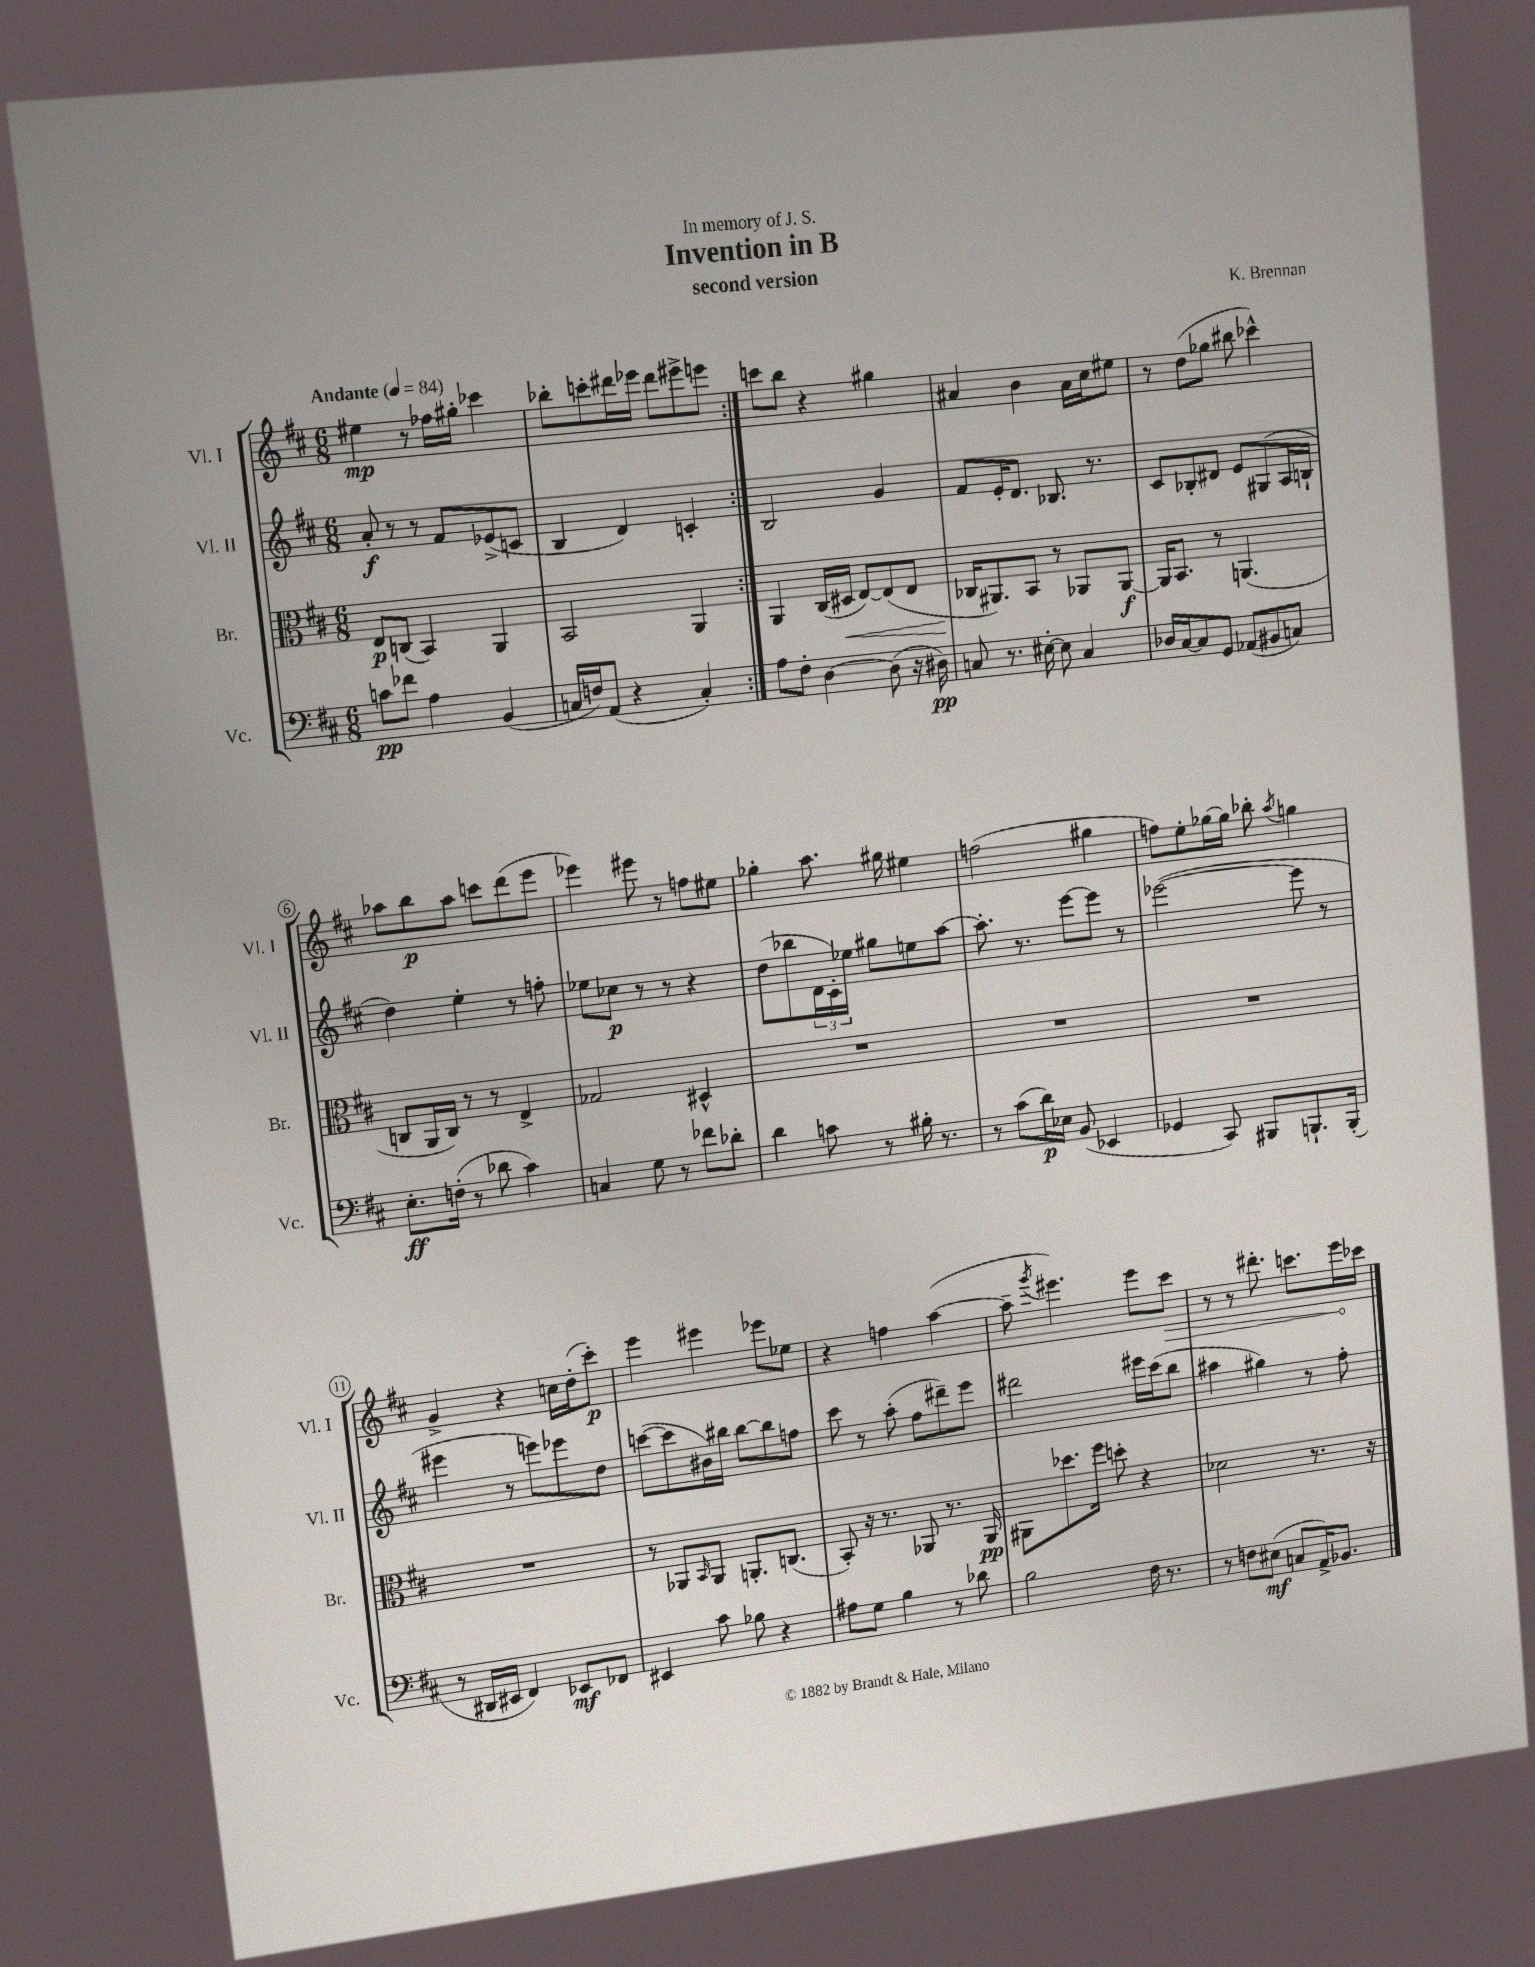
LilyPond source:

\header { title = "Invention in B" composer = "K. Brennan" subtitle = "second version" dedication = "In memory of J. S." }
<<
\new StaffGroup <<
\new Staff = "s0" \with { instrumentName = "Vl. I" shortInstrumentName = "Vl. I" } {
    \clef treble \key d \major \numericTimeSignature \time 6/8 \tempo "Andante" 4 = 84
    \repeat volta 2 { eis''4\mp r8 fes''16 gis''16-. ces'''4 |
    bes''8-. c'''8-. dis'''16 ees'''16 dis'''8 eis'''8-> e'''8 | }
    c'''8 b''8 r4 gis''4 |
    ais'4 b'4 ais'16 cis''16 eis''8 |
    r8 d''8( ges''8 bis''8 ces'''4-^) |
    aes''8 b''8\p aes''8 c'''8 d'''8( e'''8 |
    ees'''4) eis'''8 r8 f''8 eis''8 |
    ges''4-. a''8. gis''16 eis''4 |
    f''2( gis''4 |
    f''8) e''8-. ges''16~ ges''16 bes''8-. \acciaccatura { a''8 } g''4 |
    g'4-> r4 c''16 d''16-.( cis'''8-.\p) |
    e'''4 eis'''4 ees'''8 ees''8 |
    r4 f''4 a''4~( |
    a''8-- \acciaccatura { g'''8 } eis'''4.) eis'''8 \once \override Hairpin.circled-tip = ##t cis'''8\> |
    r8 r8 dis'''8.-. c'''8. e'''16\! ces'''16 \bar "|." |
}
\new Staff = "s1" \with { instrumentName = "Vl. II" shortInstrumentName = "Vl. II" } {
    \clef treble \key d \major \numericTimeSignature \time 6/8
    \repeat volta 2 { a'8-.\f r8 r8 fis'8 ees'8->( c'8 |
    b4 d'4) c'4-. | }
    b2 g'4 |
    fis'8 e'16-. d'8. bes8. r8. |
    cis'8 bes8-. dis'8 e'8 gis8( a16 b16-! |
    d''4) e''4-. r8 f''8-. |
    ees''8 ces''8\p r8 r8 r4 |
    d''8( bes''8 \tuplet 3/2 { d'16 cis'16-.) ees''16 } gis''8 e''8 a''8~ |
    a''8.-. r8. e'''8~ e'''8 r8 |
    ees'''2~( ees'''8 r8 |
    eis'''4 r8 e'''8) ees'''8 d''8 |
    c'''8~( c'''8 bis'16) bis''16 bis''8~ bis''8 f''8 |
    cis'''8 r8 a''8-.( fis''8 dis'''8--) e'''8 |
    dis'''2 eis'''16 cis'''16( b''8 |
    ais''4 gis''4) r8 fis''8-. \bar "|." |
}
\new Staff = "s2" \with { instrumentName = "Br." shortInstrumentName = "Br." } {
    \clef alto \key d \major \numericTimeSignature \time 6/8
    \repeat volta 2 { e8\p c8( b,4) a,4 |
    b,2 a,4 | }
    a,4 cis16( dis16\< e8~) e8( e8 |
    ces16\! ais,8.) b,8 r8 aes,8 aes,8~\f |
    aes,16 b,8. r8 a,4.( |
    c8 a,16 c16) r8 r8 e4-> |
    ges2 dis4-^ |
    R2. |
    R2. |
    R2. |
    R2. |
    r8 aes,8 \grace { b,16 } aes,8 a,8.-. c8.( |
    b,8-.) r16 r8. aes,8 r8. aes,16\pp |
    ais,8 des''8. fis''16 d''8-. r4 |
    des'2 r8. r16 \bar "|." |
}
\new Staff = "s3" \with { instrumentName = "Vc." shortInstrumentName = "Vc." } {
    \clef bass \key d \major \numericTimeSignature \time 6/8
    \repeat volta 2 { c'8\pp fes'8 a4 b,4( |
    c16 f16) a,8( r4 c4-.) | }
    a8 fis8-. d4~ d8( r16 dis16\pp) |
    c8 r8. eis16~-. eis8 c4 |
    des16 cis16~ cis8 g,8 aes,8( bis,8 c8) |
    e8.-.\ff f16-.( r8 des'8 cis'4) |
    c4 g8 r8 fes'8 des'8-. |
    d'4 c'8 r8 bis16-. r8. |
    r8 cis'8( d'16\p) ees16 b,8( ees,4 |
    ges,4 cis,8) bis,,8 b,,8.-! b,,16-.( |
    r8 dis,16 eis,16 fis,4) ees,8\mf fes,8 |
    eis,4 cis'8 bes8 r4 |
    ais8 g8 b4 r8 des'8 |
    b2 fis16 r8. |
    r8 f8 eis8\mf( c8 a,16->) bes,8. \bar "|." |
}
>>
>>
\layout { \context { \Score \override BarNumber.stencil = #(make-stencil-circler 0.1 0.3 ly:text-interface::print) } }
